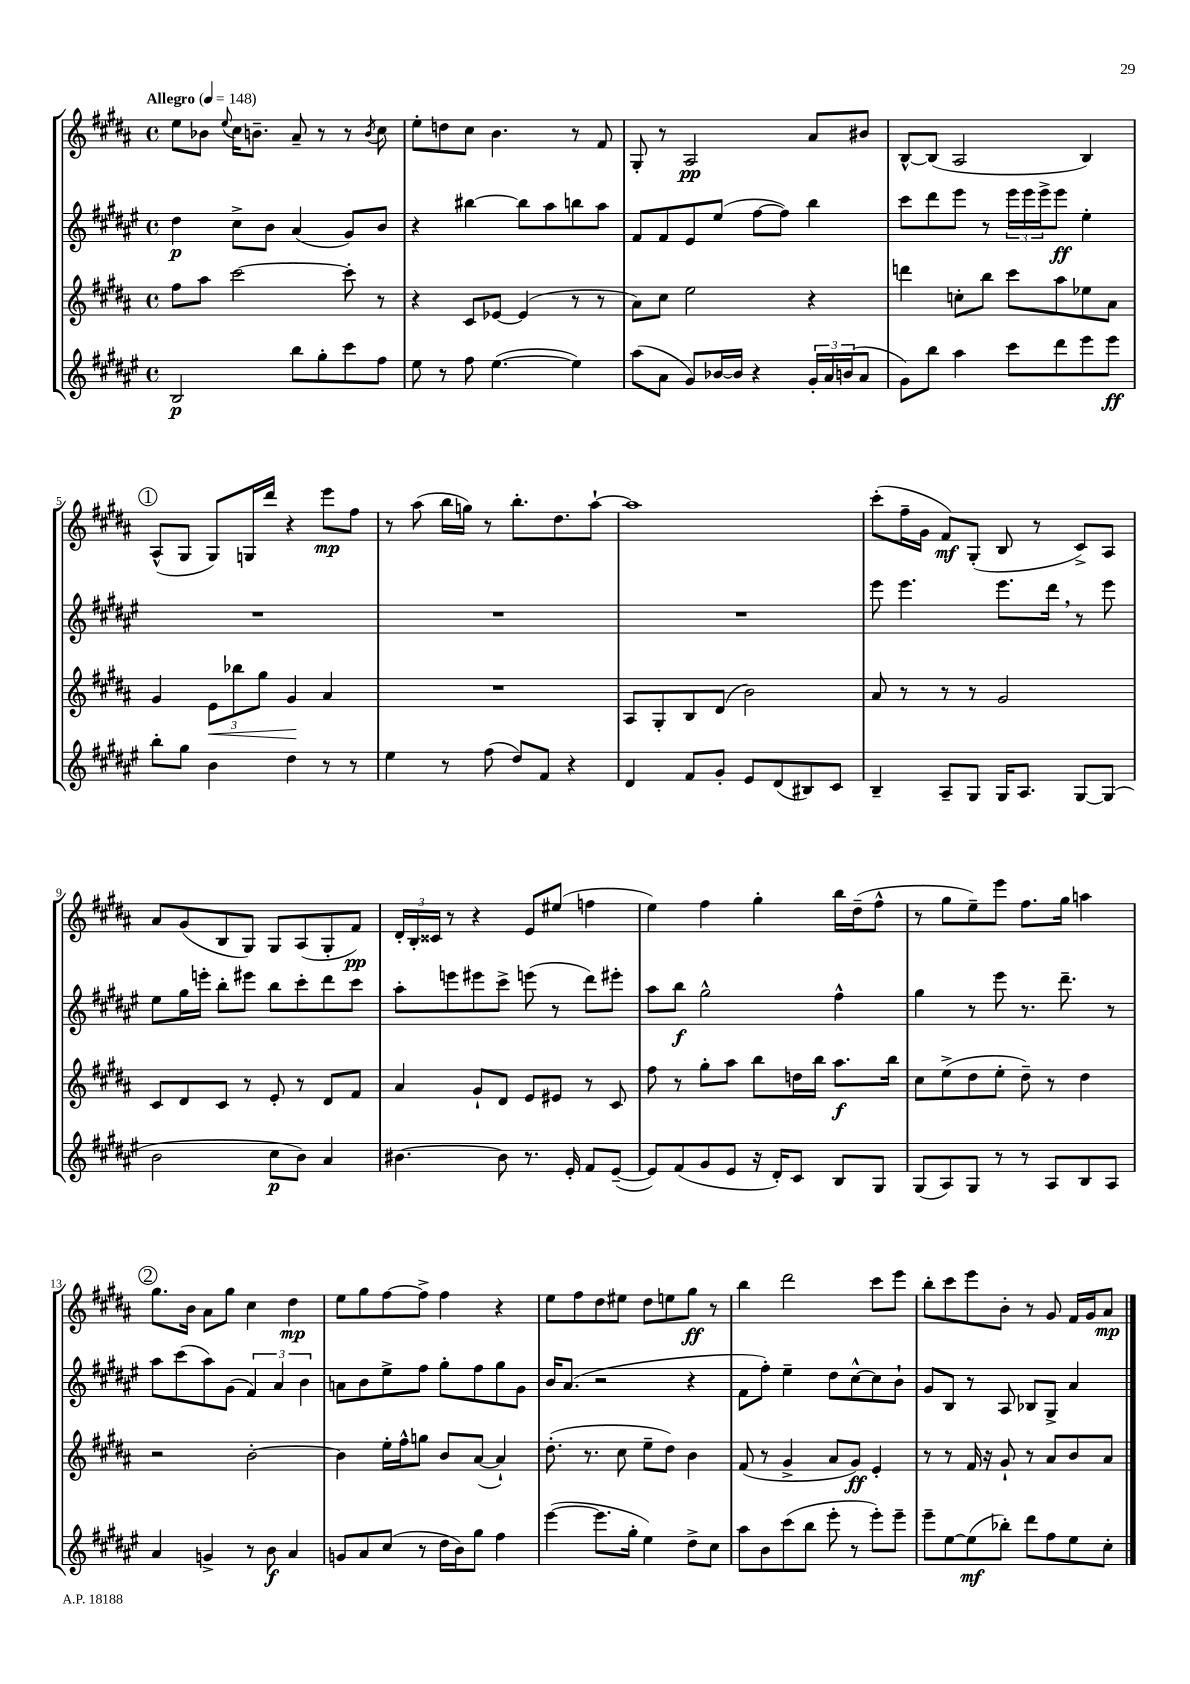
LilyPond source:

<<
\new StaffGroup <<
\new Staff = "s0" {
    \clef treble \key b \major \defaultTimeSignature \time 4/4 \tempo "Allegro" 4 = 148
    e''8 bes'8 \appoggiatura { e''8 } cis''16 b'8.-- ais'8-- r8 r8 \acciaccatura { b'8 } cis''8 |
    e''8-. d''8 cis''8 b'4. r8 fis'8 |
    gis8-. r8 ais2\pp ais'8 bis'8 |
    b8~-^ b8( ais2 b4) |
    \mark \markup { \circle "1" } ais8-^( gis8 gis8) g16 dis'''16 r4 e'''8\mp fis''8 |
    r8 ais''8( b''16 g''16) r8 b''8.-. dis''8. ais''8~-! |
    ais''1 |
    cis'''8-.( fis''16-- gis'16 fis'8\mf) gis8-.( b8 r8 cis'8->) ais8 |
    ais'8 gis'8( b8 gis8) gis8 ais8( gis8-. fis'8\pp) |
    \tuplet 3/2 { dis'16-. b16-. cisis'16 } r8 r4 e'8 eis''8( f''4 |
    e''4) fis''4 gis''4-. b''16 dis''16--( fis''8-^ |
    r8 gis''8 e''8--) e'''8 fis''8. gis''16 a''4 |
    \mark \markup { \circle "2" } gis''8. b'16 ais'8 gis''8 cis''4 dis''4\mp |
    e''8 gis''8 fis''8~ fis''8-> fis''4 r4 |
    e''8 fis''8 dis''8 eis''8 dis''8 e''8 gis''8\ff r8 |
    b''4 dis'''2 cis'''8 e'''8 |
    b''8-. cis'''8 e'''8 b'8-. r8 gis'8 fis'16 gis'16 ais'8\mp \bar "|." |
}
\new Staff = "s1" {
    \clef treble \key fis \major \defaultTimeSignature \time 4/4
    dis''4\p cis''8-> b'8 ais'4( gis'8) b'8 |
    r4 bis''4~ bis''8 ais''8 b''8 ais''8 |
    fis'8 fis'8 eis'8 eis''8( fis''8~ fis''8) b''4 |
    cis'''8 dis'''8 eis'''8 r8 \tuplet 3/2 { eis'''16 eis'''16 eis'''16-> } eis'''8\ff eis''4-. |
    \mark \markup { \circle "1" } R1 |
    R1 |
    R1 |
    eis'''8 eis'''4. eis'''8. dis'''16 \breathe r8 eis'''8 |
    eis''8 gis''16 e'''16-. b''8-. eis'''8 b''8 cis'''8-. dis'''8 cis'''8 |
    ais''8-. e'''8 eis'''8 cis'''8-> e'''8( r8 dis'''8) eis'''8-. |
    ais''8 b''8\f gis''2-^ fis''4-^ |
    gis''4 r8 eis'''8 r8. dis'''8.-- r8 |
    \mark \markup { \circle "2" } ais''8 cis'''8( ais''8) gis'8( \tuplet 3/2 { fis'4) ais'4 b'4 } |
    a'8 b'8 eis''8-> fis''8 gis''8-. fis''8 gis''8 gis'8 |
    b'16 ais'8.( r2 r4 |
    fis'8 fis''8-.) eis''4-- dis''8 cis''8~-^ cis''8 b'8-! |
    gis'8 b8 r8 ais8 bes8 gis8-> ais'4 \bar "|." |
}
\new Staff = "s2" {
    \clef treble \key b \major \defaultTimeSignature \time 4/4
    fis''8 ais''8 cis'''2~ cis'''8-. r8 |
    r4 cis'8 ees'8~ ees'4( r8 r8 |
    ais'8) cis''8 e''2 r4 |
    d'''4 c''8-. b''8 cis'''8 ais''8 ees''8 ais'8 |
    \mark \markup { \circle "1" } gis'4 \tuplet 3/2 { e'8\< bes''8 gis''8 } gis'4\! ais'4 |
    R1 |
    ais8 gis8-. b8 dis'8( b'2) |
    ais'8 r8 r8 r8 gis'2 |
    cis'8 dis'8 cis'8 r8 e'8-. r8 dis'8 fis'8 |
    ais'4 gis'8-! dis'8 e'8 eis'8 r8 cis'8 |
    fis''8 r8 gis''8-. ais''8 b''8 d''16 b''16 ais''8.\f b''16 |
    cis''8 e''8->( dis''8 e''8-. dis''8--) r8 dis''4 |
    \mark \markup { \circle "2" } r2 b'2~-. |
    b'4 e''16-. fis''16-^ g''8 b'8 ais'8~( ais'4-!) |
    dis''8.-.( r8. cis''8 e''8-- dis''8) b'4 |
    fis'8( r8 gis'4-> ais'8 gis'8\ff) e'4-. |
    r8 r8 fis'16 r16 gis'8-! r8 ais'8 b'8 ais'8 \bar "|." |
}
\new Staff = "s3" {
    \clef treble \key fis \major \defaultTimeSignature \time 4/4
    b2\p b''8 gis''8-. cis'''8 fis''8 |
    eis''8 r8 fis''8 eis''4.~( eis''4) |
    ais''8( ais'8 gis'8) bes'16~ bes'16 r4 \tuplet 3/2 { gis'16-. ais'16 b'16( } ais'8 |
    gis'8) b''8 ais''4 cis'''8 dis'''8 eis'''8 eis'''8\ff |
    \mark \markup { \circle "1" } b''8-. gis''8 b'4 dis''4 r8 r8 |
    eis''4 r8 fis''8( dis''8) fis'8 r4 |
    dis'4 fis'8 gis'8-. eis'8 dis'8( bis8) cis'8 |
    b4-- ais8-- gis8 gis16 ais8. gis8~ gis8( |
    b'2 cis''8\p b'8) ais'4 |
    bis'4.~ bis'8 r8. eis'16-. fis'8 eis'8~--( |
    eis'8) fis'8( gis'8 eis'8 r16 dis'16-.) cis'8 b8 gis8 |
    gis8( ais8) gis8 r8 r8 ais8 b8 ais8 |
    \mark \markup { \circle "2" } ais'4 g'4-> r8 b'8\f ais'4 |
    g'8 ais'8 cis''8( r8 dis''16 b'16) gis''8 fis''4 |
    eis'''4~( eis'''8. gis''16-. eis''4) dis''8-> cis''8 |
    ais''8 b'8 cis'''8( b''8 eis'''8-. r8 eis'''8-.) eis'''8-- |
    eis'''8-- eis''8~ eis''8\mf( bes''8-.) dis'''8 fis''8 eis''8 cis''8-. \bar "|." |
}
>>
>>
